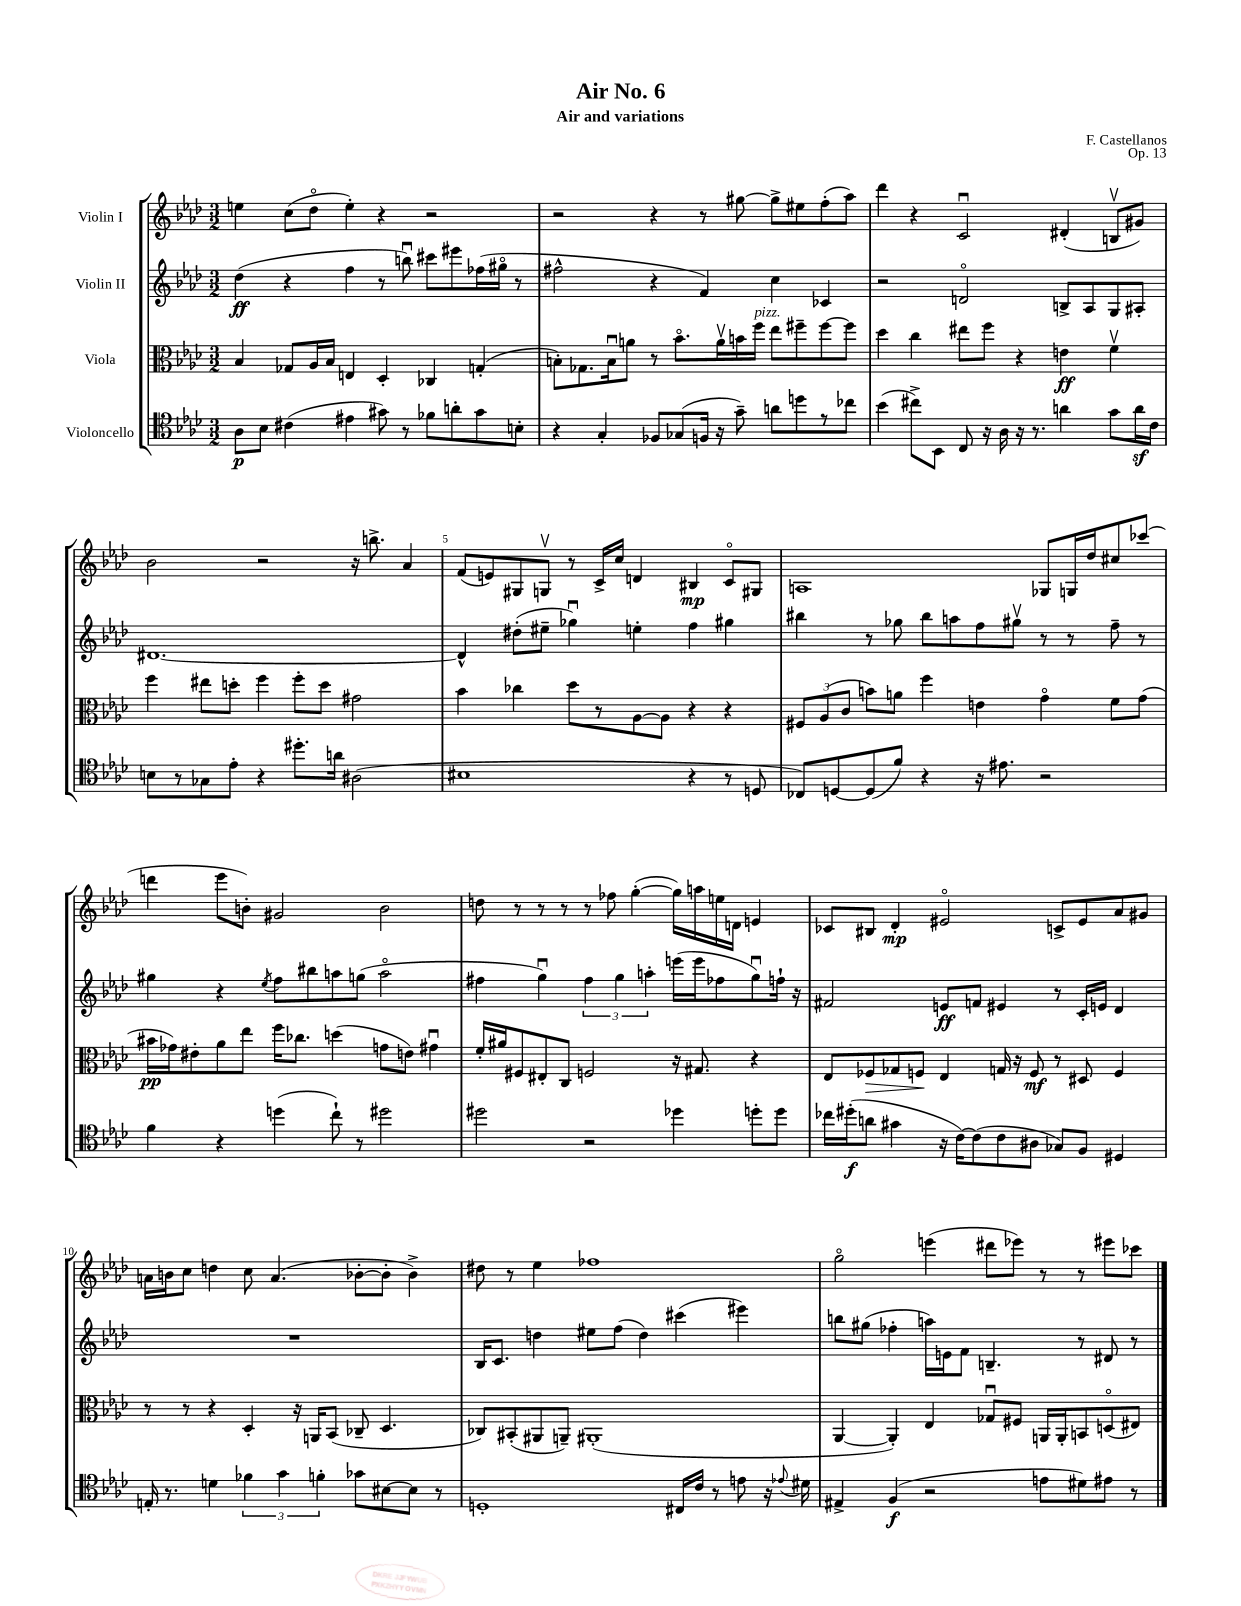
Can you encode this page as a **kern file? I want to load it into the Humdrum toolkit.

**kern	**dynam	**kern	**dynam	**kern	**dynam	**kern	**dynam
*part4	*part4	*part3	*part3	*part2	*part2	*part1	*part1
*staff4	*staff4	*staff3	*staff3	*staff2	*staff2	*staff1	*staff1
*I"Violoncello	*	*I"Viola	*	*I"Violin II	*	*I"Violin I	*
*clefC4	*	*clefC3	*	*clefG2	*	*clefG2	*
*k[b-e-a-d-]	*	*k[b-e-a-d-]	*	*k[b-e-a-d-]	*	*k[b-e-a-d-]	*
*M3/2	*	*M3/2	*	*M3/2	*	*M3/2	*
=1	=1	=1	=1	=1	=1	=1	=1
8A-\L	p	4B-/	.	(4dd-\	ff	4een\	.
8B-\J	.	.	.	.	.	.	.
(4c#X\	.	8G-X/L	.	4r	.	(8cc\L	.
.	.	16A-/L	.	.	.	8dd-\J	.
.	.	16B-/JJ	.	.	.	.	.
4e#X\	.	4En/	.	4ff\	.	4ee'\)	.
8g#X\)	.	4D-'/	.	8r	.	4r	.
8r	.	.	.	8bbnu\)	.	.	.
8f-X\L	.	4C-X/	.	8ccc#X\L	.	2r	.
8an'\	.	.	.	8eee#X\	.	.	.
8g#\	.	(4Gn'/	.	(16ff-X\L	.	.	.
.	.	.	.	16gg#X\JJ	.	.	.
8Bn'\J	.	.	.	8r	.	.	.
=2	=2	=2	=2	=2	=2	=2	=2
4r	.	8Bn'\L)	.	2ff#X^^\	.	2r	.
.	.	8.G-X\	.	.	.	.	.
4G'/	.	.	.	.	.	.	.
.	.	16Bu\k	.	.	.	.	.
.	.	8an\J	.	.	.	.	.
8F-X/L	.	8r	.	4r	.	4r	.
(8G-X/	.	8.b-\L	.	.	.	.	.
16Fn/Jk	.	.	.	4f/)	.	8r	.
16r	.	16av\L	.	.	.	.	.
8g~\)	.	16bn\	.	.	.	[8gg#X\	.
!	!	!LO:TX:a:i:t=pizz.	!	!	!	!	!
.	.	16ff\JJ	.	.	.	.	.
8an\L	.	8ee-\L	.	4cc\	.	8gg#^\L]	.
8ddn\	.	8ff#X~\	.	.	.	8ee#X\	.
8r	.	[8ff#\	.	4c-X/	.	(8ff'\	.
8cc-X\J	.	8ff#\J]	.	.	.	8aa-\J)	.
=3	=3	=3	=3	=3	=3	=3	=3
(4b-\	.	4dd-\	.	2r	.	4ddd-\	.
8cc#X^\L)	.	4cc\	.	.	.	4r	.
8BB-\J	.	.	.	.	.	.	.
8C/	.	8ee#X\L	.	2dn/	.	2cu/	.
16r	.	8ff\J	.	.	.	.	.
16A-\	.	.	.	.	.	.	.
16r	.	4r	.	.	.	.	.
8.r	.	.	.	.	.	.	.
4an\	.	4en\	ff	8Bn^/L	.	(4d#X'/	.
.	.	.	.	8A-/	.	.	.
8g\L	.	4fv\	.	8G/	.	8Bnv/L	.
16az\L	.	.	.	8A#X'/J	.	8g#X/J)	.
16c\JJ	.	.	.	.	.	.	.
!!LO:LB:g=z
=4	=4	=4	=4	=4	=4	=4	=4
8Bn\L	.	4ff\	.	[1.d#X	.	2b-\	.
8r	.	.	.	.	.	.	.
8G-X\	.	8ee#X\L	.	.	.	.	.
8e-'\J	.	8ddn'\J	.	.	.	.	.
4r	.	4ff\	.	.	.	2r	.
8.dd#X'\L	.	8ff'\L	.	.	.	.	.
.	.	8dd\J	.	.	.	.	.
16an\Jk	.	.	.	.	.	.	.
(2A#X\	.	2g#X\	.	.	.	16r	.
.	.	.	.	.	.	8.bbn^\	.
.	.	.	.	.	.	4a-/	.
=5	=5	=5	=5	=5	=5	=5	=5
1B#X	.	4b-\	.	4d#^^/]	.	(8f/L	.
.	.	.	.	.	.	8en/)	.
.	.	4cc-X\	.	(8dd#X'\L	.	8G#X/	.
.	.	.	.	8ee#X~\J	.	8Gnv/J	.
.	.	8dd-\L	.	4gg-Xu\)	.	8r	.
.	.	8r	.	.	.	16c^/LL	.
.	.	.	.	.	.	16cc/JJ	.
.	.	[8A-\	.	4een'\	.	4dn/	.
.	.	8A-\J]	.	.	.	.	.
4r	.	4r	.	4ff\	.	4B#X/	mp
8r	.	4r	.	4gg#X\	.	8c/L	.
8Dn/	.	.	.	.	.	8G#X/J	.
=6	=6	=6	=6	=6	=6	=6	=6
8C-X/L)	.	12F#X/L	.	4bb#X\	.	1An	.
.	.	(12A-/	.	.	.	.	.
[8Dn/	.	.	.	.	.	.	.
.	.	12c/J	.	.	.	.	.
(8D/]	.	8bn\L)	.	8r	.	.	.
8f/J)	.	8an\J	.	8gg-X\	.	.	.
4r	.	4ff\	.	8bb#\L	.	.	.
.	.	.	.	8aan\	.	.	.
16r	.	4en\	.	8ff\	.	.	.
8.e#X\	.	.	.	.	.	.	.
.	.	.	.	8gg#Xv\J	.	.	.
2r	.	4g\	.	8r	.	8G-X/L	.
.	.	.	.	8r	.	16Gn/L	.
.	.	.	.	.	.	16dd-/J	.
.	.	8f\L	.	8ff~\	.	8cc#X/	.
.	.	(8g\J	.	8r	.	(8ccc-X/J	.
!!LO:LB:g=z
=7	=7	=7	=7	=7	=7	=7	=7
4f\	.	16b#X\LL	pp	4gg#X\	.	4dddn\	.
.	.	16g-X\J)	.	.	.	.	.
.	.	8e#X'\	.	.	.	.	.
4r	.	8a-\	.	4r	.	8eee-\L	.
.	.	8ee-\J	.	.	.	8bn'\J)	.
.	.	.	.	8qee-/	.	.	.
(4ddn\	.	16ff\KL	.	8ff\L	.	2g#X/	.
.	.	8.cc-X\J	.	.	.	.	.
.	.	.	.	8bb#X\	.	.	.
8cc`\)	.	(4ddn\	.	8aan\	.	.	.
8r	.	.	.	(8ggn\J	.	.	.
2dd#X\	.	8gn\L	.	2aa\	.	2b\	.
.	.	8en\J)	.	.	.	.	.
.	.	4g#Xu\	.	.	.	.	.
=8	=8	=8	=8	=8	=8	=8	=8
2dd#X\	.	16f'/LL	.	4ff#X\	.	8ddn\	.
.	.	16a#X/J	.	.	.	.	.
.	.	8F#X/	.	.	.	8r	.
.	.	8E#X'/	.	4ggu\)	.	8r	.
.	.	8C/J	.	.	.	8r	.
2r	.	2Fn/	.	6ff#\	.	8r	.
.	.	.	.	.	.	8ff-X\	.
.	.	.	.	6gg\	.	.	.
.	.	.	.	.	.	([4gg'\	.
.	.	.	.	6aan'\	.	.	.
4dd-X\	.	16r	.	(16eeen\LL	.	16gg\LL])	.
.	.	8.G#X/	.	16eee\J	.	16aan\	.
.	.	.	.	8ff-X\	.	16een\	.
.	.	.	.	.	.	16dn\JJ	.
8ddn'\L	.	4r	.	8ggu\)	.	4en/	.
8dd\J	.	.	.	16ffn`\Jk	.	.	.
.	.	.	.	16r	.	.	.
=9	=9	=9	=9	=9	=9	=9	=9
16cc-X\LL	.	8E-/L	.	2f#X/	.	8c-X/L	.
(16dd#X'\J	f	.	.	.	.	.	.
!	!	!	!LO:HP:b	!	!	!	!
8an\J	.	8F-X/	>	.	.	8B#X/J	.
4g#X\	.	8G-X/	.	.	.	4d-'/	mp
.	.	8Fn/J	.	.	.	.	.
16r	.	4E-/	]	8en/L	ff	2e#X/	.
[16c\KL)	.	.	.	.	.	.	.
(8c\]	.	.	.	8fn/J	.	.	.
8c\	.	16Gn/	.	4e#X/	.	.	.
.	.	16r	.	.	.	.	.
8A#X\J	.	8F/	mf	.	.	.	.
8G-X/L)	.	8r	.	8r	.	8cn^/L	.
8F/J	.	8D#X/	.	16c'/LL	.	8e#/	.
.	.	.	.	16en/JJ	.	.	.
4D#X/	.	4F/	.	4d-/	.	8a-/	.
.	.	.	.	.	.	8g#X/J	.
!!LO:LB:g=z
=10	=10	=10	=10	=10	=10	=10	=10
16En'/	.	8r	.	1.r	.	16an\LL	.
8.r	.	.	.	.	.	16bn\J	.
.	.	8r	.	.	.	8cc\J	.
4dn\	.	4r	.	.	.	4ddn\	.
6f-X\	.	4D-'/	.	.	.	8cc\	.
.	.	.	.	.	.	(4.a/	.
6g\	.	.	.	.	.	.	.
.	.	16r	.	.	.	.	.
.	.	16AAn/KL	.	.	.	.	.
6fn'\	.	.	.	.	.	.	.
.	.	(8BB-/J	.	.	.	.	.
8g-X\L	.	8C-X~/	.	.	.	[8b-X'\L	.
[8B#X\	.	4.D-/	.	.	.	8b-'\J]	.
8B#\J]	.	.	.	.	.	4b-^\)	.
8r	.	.	.	.	.	.	.
=11	=11	=11	=11	=11	=11	=11	=11
1Dn'	.	8C-X/L)	.	16B-/KL	.	8dd#X\	.
.	.	.	.	8.c/J	.	.	.
.	.	(8BB#X'/	.	.	.	8r	.
.	.	8AA#X/	.	4ddn\	.	4ee-\	.
.	.	8AAn~/J)	.	.	.	.	.
.	.	(1AA#X'	.	8ee#X\L	.	1ff-X	.
.	.	.	.	(8ff\J	.	.	.
.	.	.	.	4dd\)	.	.	.
16C#X/LL	.	.	.	(4ccc#X\	.	.	.
16c/JJ	.	.	.	.	.	.	.
8r	.	.	.	.	.	.	.
8en\	.	.	.	4eee#X\)	.	.	.
16r	.	.	.	.	.	.	.
8qqe-X/	.	.	.	.	.	.	.
16d#X\	.	.	.	.	.	.	.
=12	=12	=12	=12	=12	=12	=12	=12
4E#X^/	.	[4AA-/	.	8bbn\L	.	2gg\	.
.	.	.	.	(8gg#X\J	.	.	.
(4F/	f	4AA-'/])	.	4ff-X'\	.	.	.
2r	.	4E-/	.	16aan\LL)	.	(4eeen\	.
.	.	.	.	16en\J	.	.	.
.	.	.	.	8f\J	.	.	.
.	.	8G-Xu/L	.	4.Bn~/	.	8ddd#X\L	.
.	.	8F#X/J	.	.	.	8eee-X\J)	.
8en\L	.	16AAn/LL	.	.	.	8r	.
.	.	16AA'/J	.	.	.	.	.
8d#X\)	.	8BBn/	.	8r	.	8r	.
8e#X\J	.	(8Dn/	.	8d#X/	.	8eee#X\L	.
8r	.	8E#X/J)	.	8r	.	8ccc-X\J	.
==	==	==	==	==	==	==	==
*-	*-	*-	*-	*-	*-	*-	*-
